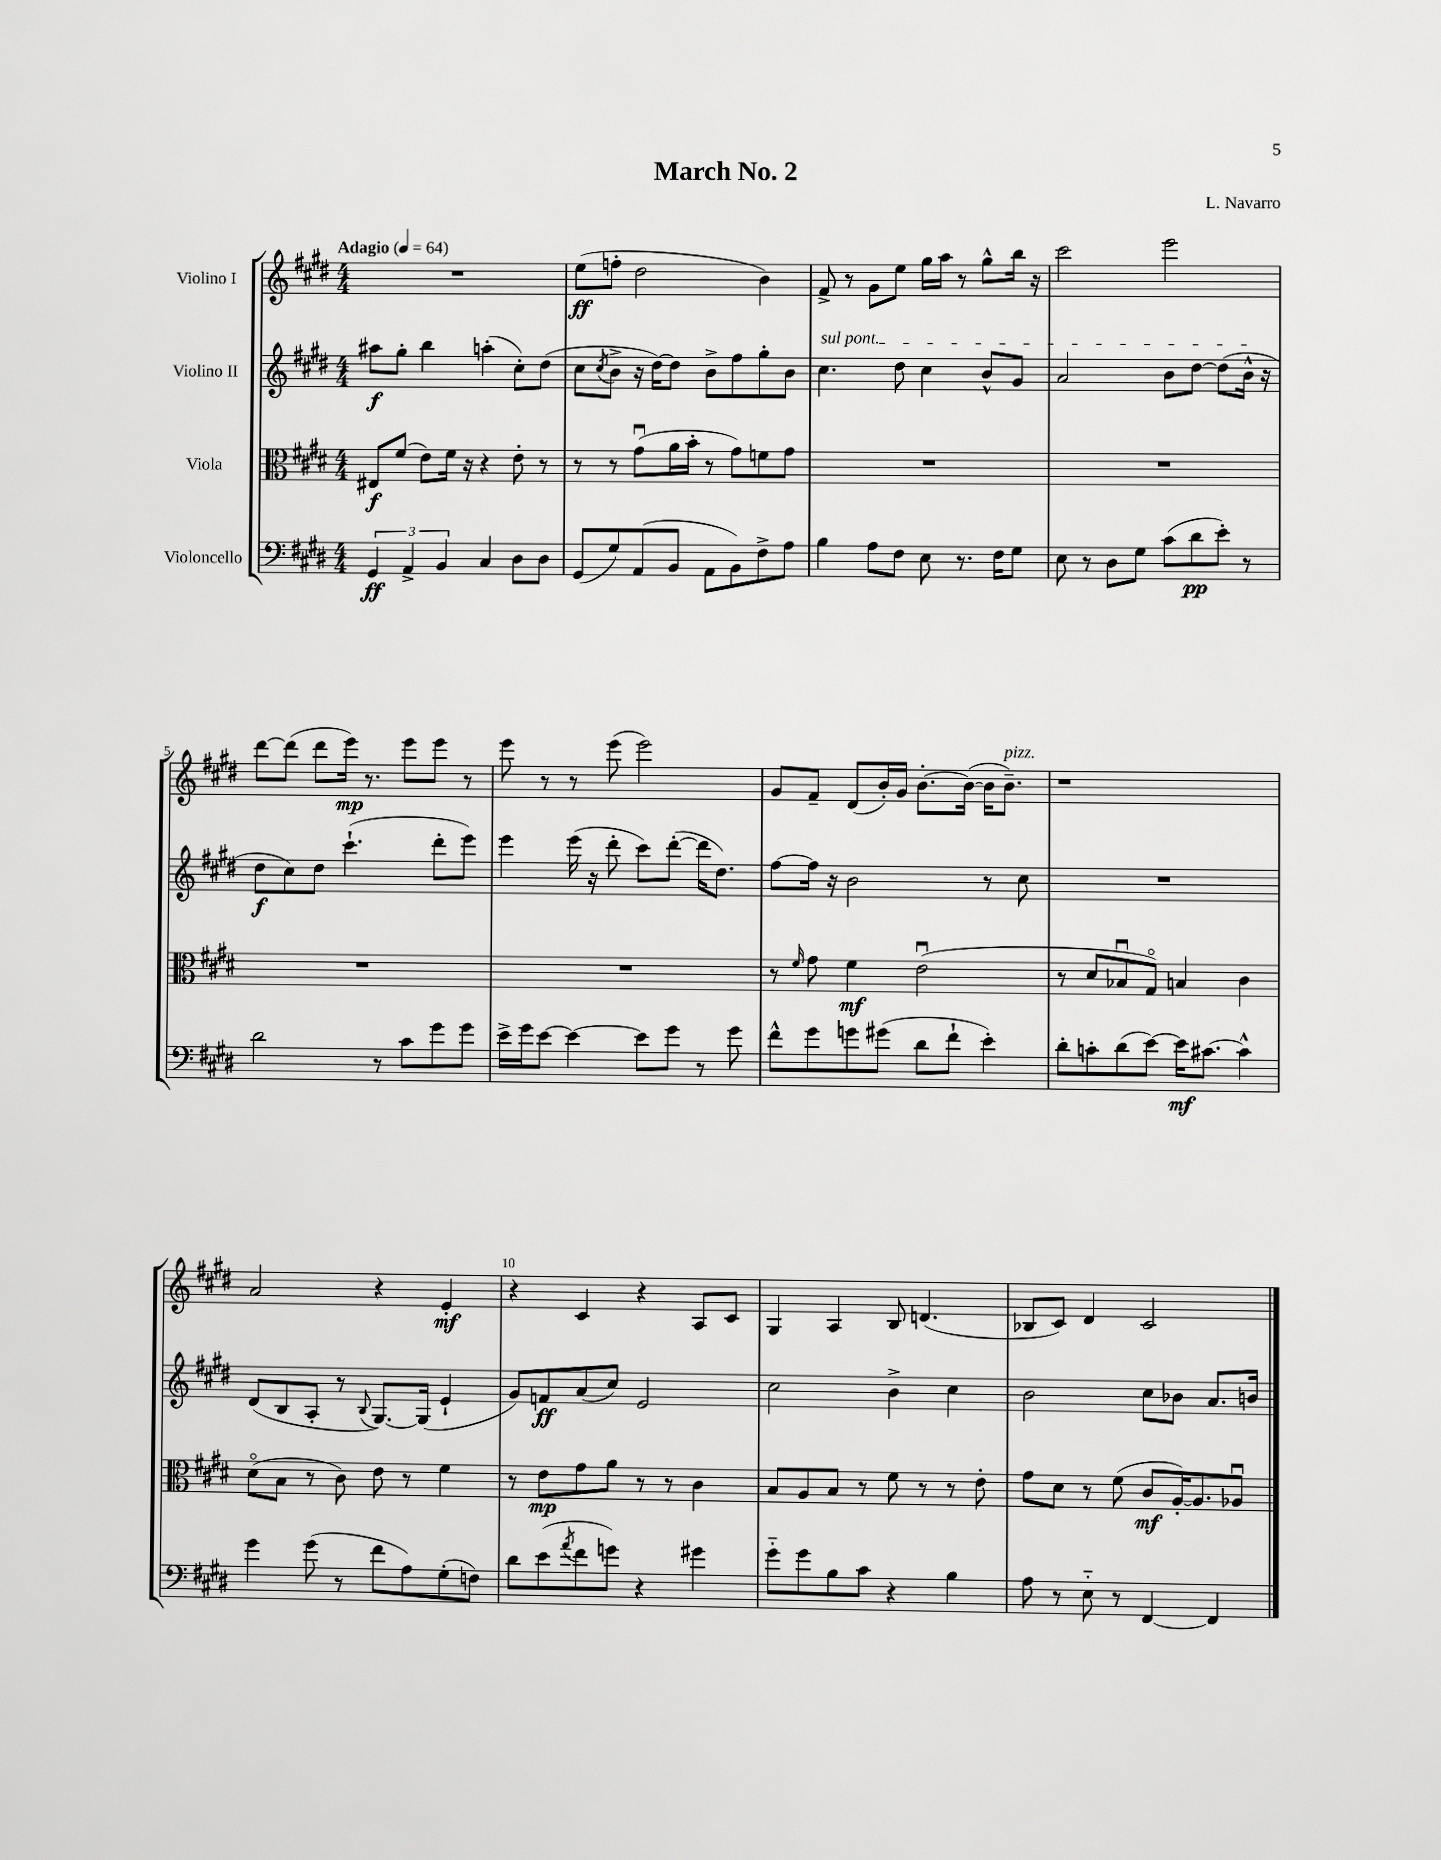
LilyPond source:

\header { title = "March No. 2" composer = "L. Navarro" }
<<
\new StaffGroup <<
\new Staff = "s0" \with { instrumentName = "Violino I" } {
    \clef treble \key e \major \numericTimeSignature \time 4/4 \tempo "Adagio" 4 = 64
    R1 |
    e''8\ff( f''8-. dis''2 b'4) |
    fis'8-> r8 gis'8 e''8 gis''16 a''16 r8 gis''8-^ b''16 r16 |
    cis'''2 e'''2 |
    dis'''8~ dis'''8( dis'''8 e'''16\mp) r8. e'''8 e'''8 r8 |
    e'''8 r8 r8 e'''8( e'''2) |
    gis'8 fis'8-- dis'8( b'16-.) gis'16 b'8.~-. b'16~( b'16 b'8.--^\markup { \italic "pizz." }) |
    r1 |
    a'2 r4 e'4-.\mf |
    r4 cis'4 r4 a8 cis'8 |
    gis4 a4 b8 d'4.( |
    bes8 cis'8) dis'4 cis'2 \bar "|." |
}
\new Staff = "s1" \with { instrumentName = "Violino II" } {
    \clef treble \key e \major \numericTimeSignature \time 4/4
    ais''8\f gis''8-. b''4 a''4-.( cis''8-.) dis''8( |
    cis''8 \acciaccatura { cis''8 } b'8-> r16 dis''16~) dis''8 b'8-> fis''8 gis''8-. b'8 |
    \once \override TextSpanner.bound-details.left.text = \markup { \italic "sul pont." } cis''4.\startTextSpan dis''8 cis''4 b'8-^ gis'8 |
    a'2 b'8 dis''8~ dis''8( b'16-^\stopTextSpan r16 |
    dis''8\f cis''8) dis''8 cis'''4.-!( dis'''8-. e'''8) |
    e'''4 e'''16( r16 dis'''8-. cis'''8) dis'''8~-.( dis'''16 dis''8.) |
    fis''8~ fis''16 r16 b'2 r8 cis''8 |
    R1 |
    dis'8( b8 a8-. r8 \appoggiatura { b8 } gis8.~) gis16( e'4-! |
    gis'8) f'8\ff a'8( cis''8) e'2 |
    cis''2 b'4-> cis''4 |
    b'2 cis''8 bes'8 a'8. b'16 \bar "|." |
}
\new Staff = "s2" \with { instrumentName = "Viola" } {
    \clef alto \key e \major \numericTimeSignature \time 4/4
    eis8\f fis'8( e'8) fis'16 r16 r4 e'8-. r8 |
    r8 r8 gis'8\downbow( a'16 b'16-. r8 gis'8) f'8 gis'8 |
    R1 |
    R1 |
    R1 |
    R1 |
    r8 \grace { fis'16 } gis'8 fis'4\mf e'2\downbow( |
    r8 dis'8 bes8\downbow gis8\flageolet) b4 cis'4 |
    dis'8\flageolet( b8 r8 cis'8) e'8 r8 fis'4 |
    r8 e'8\mp gis'8 a'8 r8 r8 cis'4 |
    b8 a8 b8 r8 fis'8 r8 r8 e'8-. |
    gis'8 dis'8 r8 fis'8( cis'8\mf a16~-.) a8. aes8\downbow \bar "|." |
}
\new Staff = "s3" \with { instrumentName = "Violoncello" } {
    \clef bass \key e \major \numericTimeSignature \time 4/4
    \tuplet 3/2 { gis,4\ff a,4-> b,4 } cis4 dis8 dis8 |
    gis,8( gis8) a,8( b,8 a,8 b,8) fis8-> a8 |
    b4 a8 fis8 e8 r8. fis16 gis8 |
    e8 r8 dis8 gis8 cis'8( dis'8\pp e'8-.) r8 |
    dis'2 r8 cis'8 gis'8 gis'8 |
    e'16-> gis'16 e'8~ e'4~ e'8 gis'8 r8 gis'8 |
    fis'8-^ gis'8 g'8 gis'8( dis'8 fis'8-! e'4-.) |
    dis'8-. c'8-. dis'8( e'8~) e'16\mf cis'8.~ cis'4-^ |
    gis'4 gis'8( r8 fis'8 a8) gis8-.( f8) |
    dis'8 e'8( \acciaccatura { a'8 } fis'8 g'8) r4 gis'4 |
    gis'8-_ gis'8 b8 cis'8 r4 b4 |
    a8 r8 e8-_ r8 fis,4~ fis,4 \bar "|." |
}
>>
>>
\layout { \context { \Score \override BarNumber.break-visibility = ##(#f #t #t) barNumberVisibility = #(every-nth-bar-number-visible 5) } }
